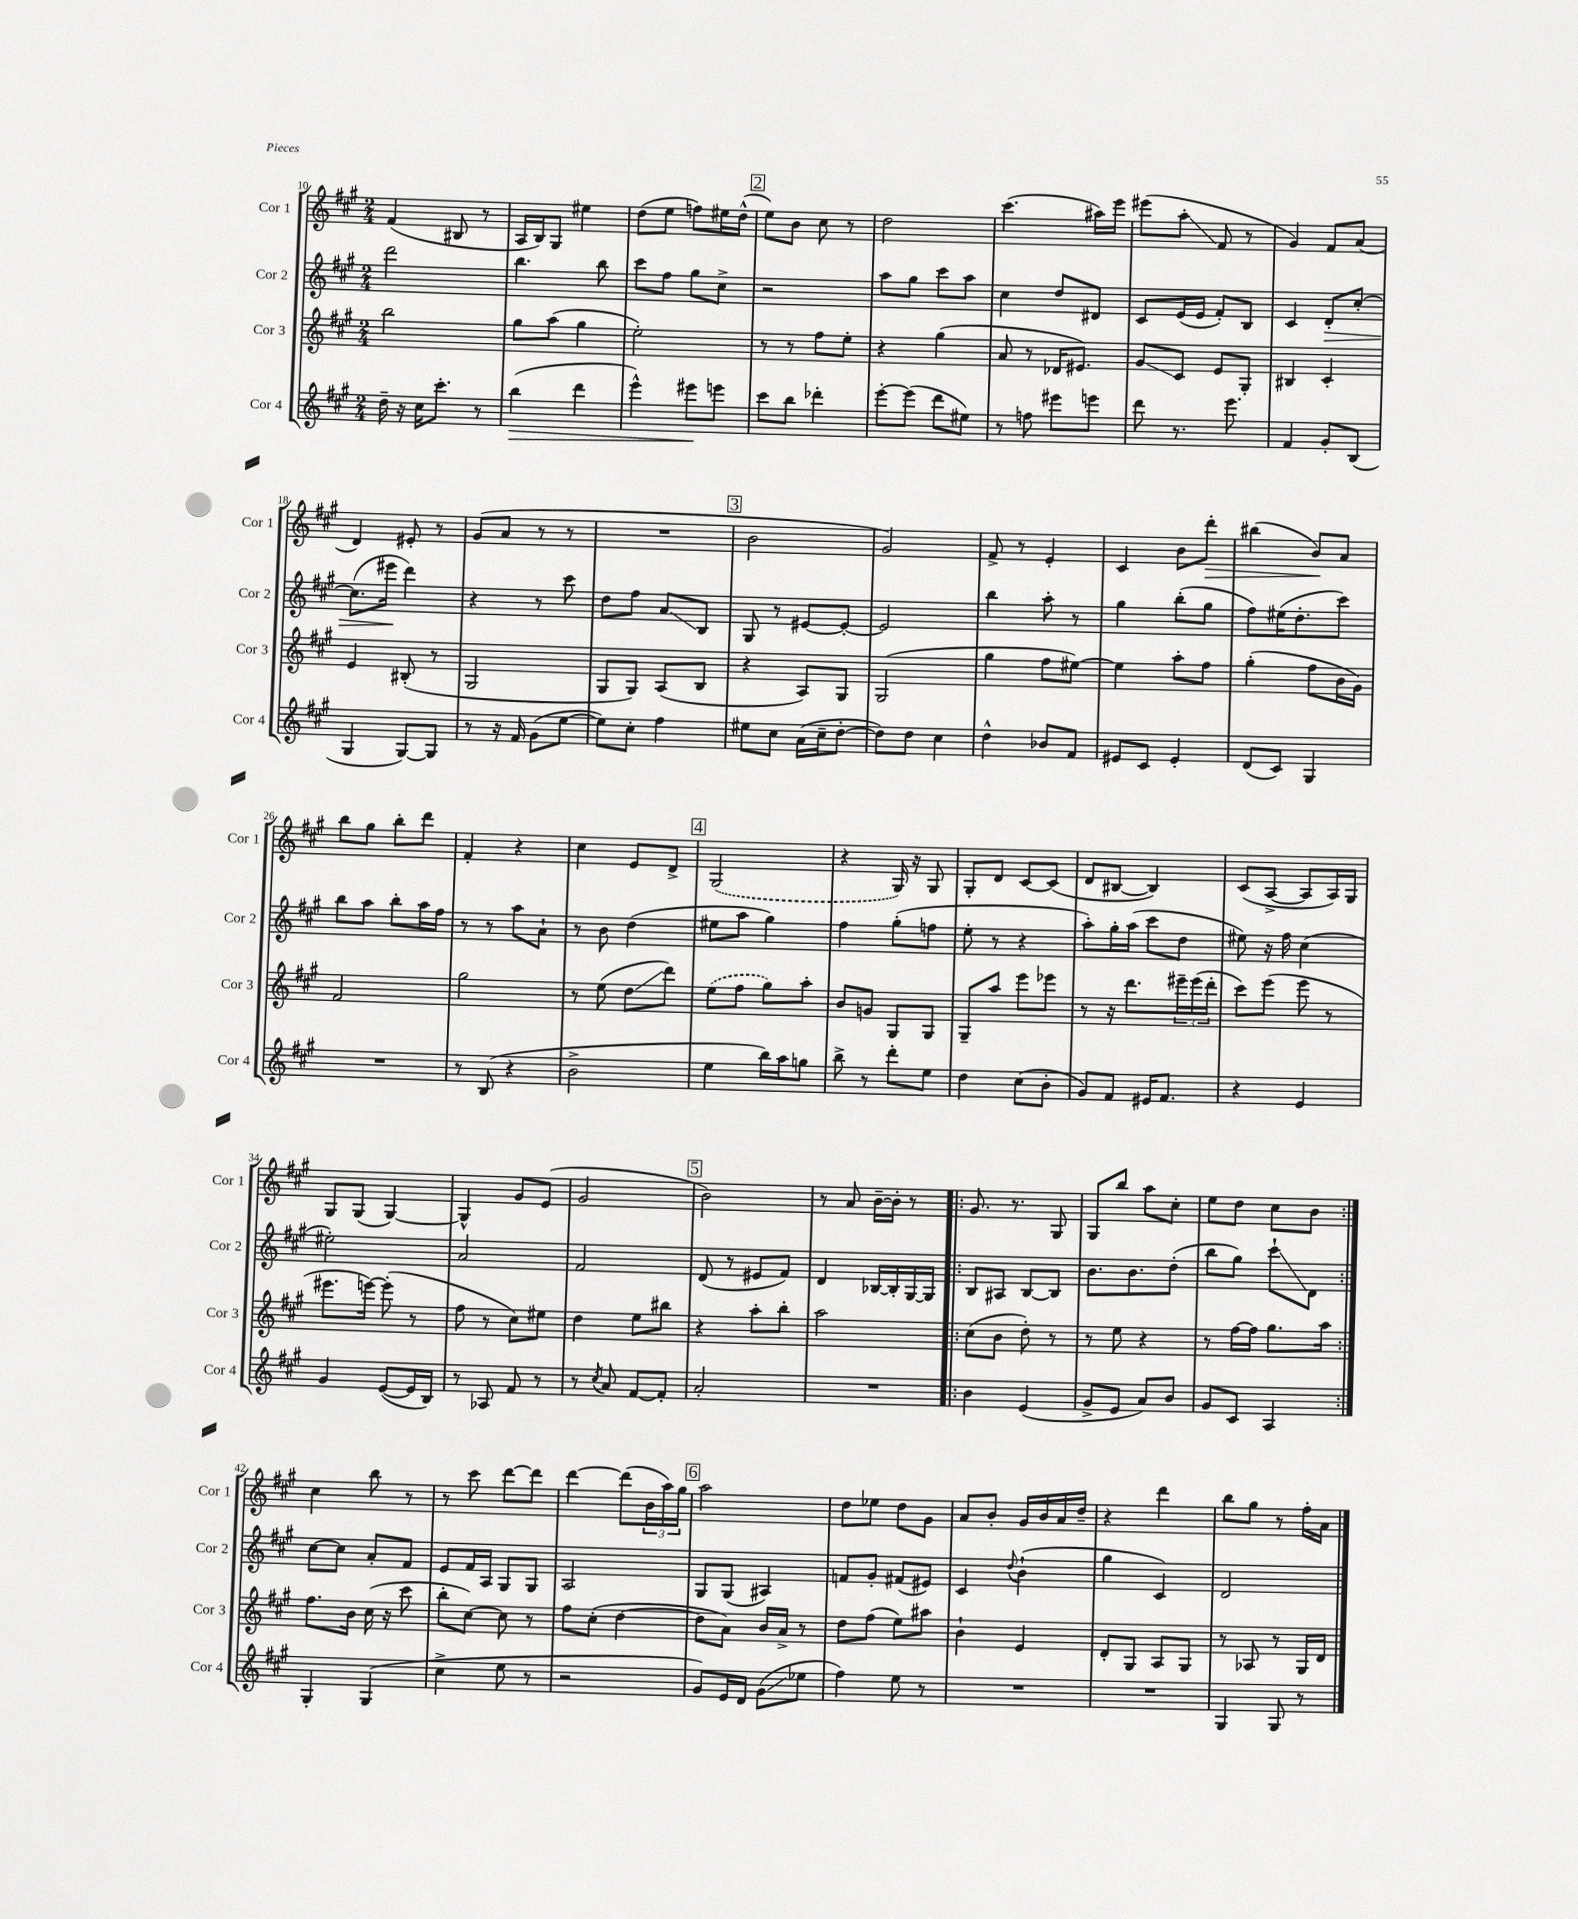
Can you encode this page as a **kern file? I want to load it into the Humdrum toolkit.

**kern	**kern	**kern	**kern
*staff4	*staff3	*staff2	*staff1
*clefG2	*clefG2	*clefG2	*clefG2
*k[f#c#g#]	*k[f#c#g#]	*k[f#c#g#]	*k[f#c#g#]
*M2/4	*M2/4	*M2/4	*M2/4
16dd~\	2bb\	2ddd\	(4f#/
16r	.	.	.
16cc#\LK	.	.	.
8.ccc#'\J	.	.	.
.	.	.	8B#/
8r	.	.	8r
=	=	=	=
(4bb\	8gg#\L	4.bb\	16A/LL
.	.	.	16B/J)
.	(8aa\J	.	8G#/J
4ddd\	4gg#\	.	4ee#\
.	.	8bb\	.
=	=	=	=
4eee^^\)	2ee'\)	8ccc#\L	(8dd\L
.	.	8ff#\J	8ee\J
8eee#\L	.	8gg#\L	8ff\L)
8eee\J	.	8cc#^\J	16ee#\L
.	.	.	(16dd^^\JJ
=	=	=	=
8ccc#\L	8r	2r	8ee\L)
8bb\J	8r	.	8b\J
4ddd-'\	8ff#\L	.	8cc#\
.	8ee'\J	.	8r
=	=	=	=
[8eee'\L	4r	8aa\L	2dd\
(8eee\]J	.	8gg#\J	.
8ddd\L	(4gg#\	8ccc#\L	.
8ee#\J)	.	8aa\J	.
=	=	=	=
8r	8a/	4cc#\	(4.ccc#\
8ff\	8r	.	.
8eee#\L	16d-/LK	8dd/L	.
.	8.e#/J)	.	.
8eee\J	.	8d#/J	16aa#\LL)
.	.	.	16eee\JJ
=	=	=	=
8ddd\	8g#/L	8c#/L	(8eee#\L
8.r	8c#/J	(16e/L	8aa'\J
.	.	16e/JJ	.
.	8e/L	8f#'/L)	8f#/
8.eee\	.	.	.
.	8G#'/J	8B/J	8r
=	=	=	=
4f#/	4B#/	4c#/	4g#/)
8g#'/L	4c#'/	8d'/L	8f#/L
(8B/J	.	[8cc#'/J	(8a/J
=	=	=	=
4G#/	4e/	(8.cc#\]L	4d/)
.	.	16eee#\Jk	.
[8G#/L)	(8B#'/	4ddd\)	8e#'/
8G#/]J	8r	.	8r
=	=	=	=
8r	2G#/	4r	(8g#/L
16r	.	.	8a/J
16f#/	.	.	.
(8g#\L	.	8r	8r
[8ee\J	.	8ccc#\	8r
=	=	=	=
8ee\]L)	8G#/L	8dd\L	2r
8cc#'\J	8G#/J)	8ff#\J	.
4ff#\	(8A/L	8a/L	.
.	8B/J	8B/J	.
=	=	=	=
8ee#\L	4r	8G#/	2b\
8cc#\J	.	8r	.
(16a\LL	8A/L)	[8e#/L	.
16cc#~\J	.	.	.
[8dd'\J	8G#/J	8e#'/_J	.
=	=	=	=
8dd\]L)	(2G#/	2e#/]	2g#/)
8dd\J	.	.	.
4cc#\	.	.	.
=	=	=	=
4dd^^\	4gg#\	4bb\	8f#^/
.	.	.	8r
8b-/L	8ff#\L	8aa'\	4e'/
8f#/J	[8ee#\J)	8r	.
=	=	=	=
8e#/L	4ee#\]	4gg#\	4c#/
8c#/J	.	.	.
4e#'/	8aa'\L	(8bb'\L	8b\L
.	8ff#\J	8gg#\J	8ddd'\J
=	=	=	=
(8d/L	(4gg#'\	8ff#\L)	(4bb#\
8c#/J)	.	(16ee#\K	.
.	.	8.dd'\	.
4G#/	8ff#\L	.	8b/L)
.	16b\L	8ccc#\J)	8a/J
.	16g#\JJ)	.	.
=	=	=	=
2r	2f#/	8bb\L	8bb\L
.	.	8aa\J	8gg#\J
.	.	8bb'\L	8bb'\L
.	.	16aa\L	8ddd\J
.	.	16ff#\JJ	.
=	=	=	=
8r	2gg#\	8r	4f#'/
(8B/	.	8r	.
4r	.	8aa\L	4r
.	.	8a`\J	.
=	=	=	=
2b^\	8r	8r	4cc#\
.	(8ee\	8b\	.
.	8dd\L	(4dd\	8e/L
.	8ddd\J)	.	8d^/J
=	=	=	=
4ee\	(8ee\L	8ee#\L	(2G#/
.	8ff#\J	8aa\J	.
16bb\LL)	8gg#\L)	4gg#\)	.
16aa\J	.	.	.
8gg\J	8aa'\J	.	.
=	=	=	=
8bb^\	8b/L	4ff#\	4r
8r	8g/J	.	.
8ddd'\L	8G#/L	(8gg#'\L	16G#/)
.	.	.	16r
8ee\J	8G#/J	8ff\J	8G#/
=	=	=	=
4dd\	8G#~/L	8ee'\	8G#'/L
.	8aa/J	8r	8d/J
(8cc#\L	8eee\L	4r	[8c#/L
8b'\J	8eee-\J	.	(8c#/]J
=	=	=	=
8g#/L)	8r	8aa'\L)	8d/L
8f#/J	16r	16gg#'\L	[8B#/J
.	8.ddd\L	(16aa\JJ	.
16e#/LK	.	8ccc#\L	4B#/])
8.f#/J	.	.	.
.	24eee#~\L	8dd\J	.
.	(24eee#\	.	.
.	24ddd'\JJ	.	.
=	=	=	=
4r	8ccc#\L)	8ee#\)	(8c#/L
.	(8eee\J	16r	[8A^/J
.	.	16ff#\	.
4e/	8eee\	(4cc#\	8A/]L
.	8r	.	16A/L)
.	.	.	16G#/JJ
=	=	=	=
4g#/	8.eee#\L	2ee#'\)	8G#/L
.	.	.	(8G#/J
.	[16eee\Jk)	.	.
([8e/L	(8eee'\]	.	[4G#/)
16e/]L	8r	.	.
16B/JJ)	.	.	.
=	=	=	=
8r	8ff#\	2a/	4G#^^/]
8A-/	8r	.	.
8f#/	8cc#\L)	.	8g#/L
8r	8ee#\J	.	(8e/J
=	=	=	=
8r	4dd\	2f#/	2g#/
8qcc#/	.	.	.
8a/	.	.	.
[8f#/L	8ee\L	.	.
8f#'/]J	8bb#\J	.	.
=	=	=	=
2a'/	4r	(8d/	2b\)
.	.	8r	.
.	8aa'\L	8e#/L	.
.	8bb'\J	8f#/J)	.
=	=	=	=
2r	2aa\	4d/	8r
.	.	.	8a/
.	.	[16B-/LL	[16b~\LL
.	.	16B-'/]	16b'\]JJ
.	.	[16G#/	8r
.	.	16G#/]JJ	.
=!|:	=!|:	=!|:	=!|:
4b\	(8cc#\L	8B/L	8.g#/
.	8b\J	8A#/J	.
.	.	.	8.r
(4e/	8dd'\)	[8B/L	.
.	8r	8B/]J	8G#/
=	=	=	=
8g#^/L	8r	8.b\L	8G#/L
8e/J	8ee\	.	8bb/J
.	.	8.b\	.
8a/L)	4r	.	8aa\L
8b/J	.	(8dd'\J	8cc#'\J
=	=	=	=
8g#/L	8r	8bb\L	8ee\L
8c#/J	[16ff#\LL	8gg#\J)	8dd\J
.	16ff#\]JJ	.	.
4A/	8.gg#\L	8ccc#`\L	8cc#\L
.	.	8d\J	8b\J
.	16aa\Jk	.	.
=:|!	=:|!	=:|!	=:|!
4G#'/	8.ff#\L	[8cc#\L	4cc#\
.	.	8cc#\]J	.
.	16b\Jk	.	.
(4G#/	(16cc#\	8a'/L	8bb\
.	16r	.	.
.	8ccc#\	8f#/J	8r
=	=	=	=
4cc#^\	8bb'\L	8e/L	8r
.	[8cc#\J)	16f#/L	8ccc#\
.	.	16A/JJ	.
8ee\	8cc#\]	8G#/L	[8ddd\L
8r	8r	8G#/J	8ddd\]J
=	=	=	=
2r	8ff#\L	2A/	[4ddd\
.	(8cc#'\J	.	.
.	[4dd\	.	(8ddd\]L
.	.	.	24b\L
.	.	.	24aa\)
.	.	.	24gg#\JJ
=	=	=	=
8g#/L)	8dd\]L	8G#/L	2aa\
16e/L	8a\J)	(8G#/J	.
16d/JJ	.	.	.
(8g#\L	16b/LL	4A#/)	.
.	16a^/JJ	.	.
8ee-\J	8r	.	.
=	=	=	=
4ff#\)	8dd\L	8f/L	8dd\L
.	(8ff#\J	8g#'/J	8ee-\J
8ee\	8ee\L)	(8f#/L	8dd\L
8r	8aa#\J	8e#/J)	8g#\J
=	=	=	=
2r	4b`\	4c#/	8a/L
.	.	.	8b'/J
.	.	8qqdd/	.
.	4e/	(4b`\	16g#/LL
.	.	.	16b/
.	.	.	16a/
.	.	.	16dd~/JJ
=	=	=	=
2r	8d'/L	4gg#\	4r
.	8G#/J	.	.
.	8A/L	4c#/)	4ddd\
.	8G#/J	.	.
=	=	=	=
4G#/	8r	2d/	8bb\L
.	8A-/	.	8gg#\J
8G#/	8r	.	8r
8r	16G#/LL	.	16ff#'\LL
.	16d/JJ	.	16a\JJ
==	==	==	==
*-	*-	*-	*-
